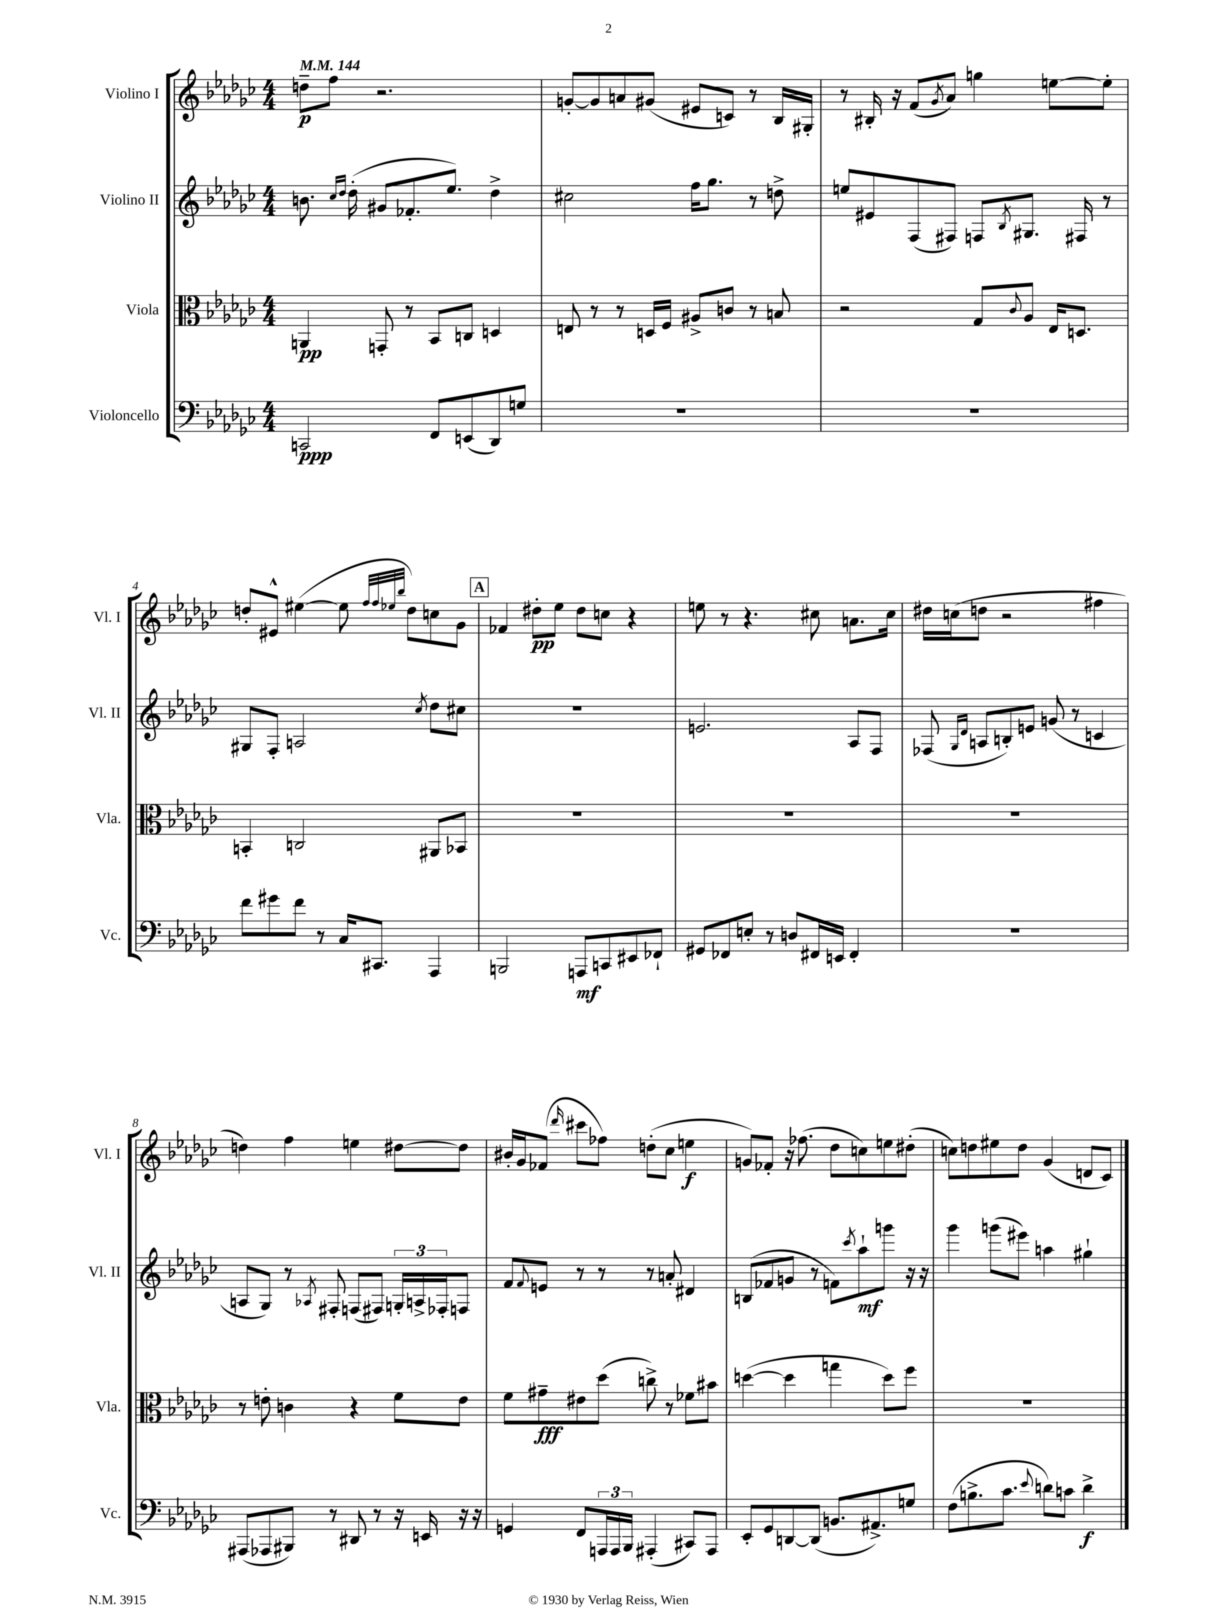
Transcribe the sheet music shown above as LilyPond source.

<<
\new StaffGroup <<
\new Staff = "s0" \with { instrumentName = "Violino I" shortInstrumentName = "Vl. I" } {
    \clef treble \key ges \major \numericTimeSignature \time 4/4 \tempo 4 = 144
    d''8--\p f''8 r2. |
    g'8~-. g'8 a'8 gis'8( eis'8 c'8) r8 bes16 gis16-. |
    r8 bis16-. r16 f'8( \acciaccatura { ges'8 } aes'8) g''4 e''8~ e''8-. |
    d''8-. eis'8-^ eis''4~( eis''8 \grace { f''32 f''32 ees''32 bes''32 } d''8) c''8 ges'8 |
    \mark \markup { \box "A" } fes'4 dis''8-.\pp ees''8 dis''8 c''8 r4 |
    e''8 r8 r4. cis''8 a'8. cis''16 |
    dis''16 c''16( d''8 r2 fis''4 |
    d''4) f''4 e''4 dis''8~ dis''8 |
    bis'16-. ges'16 fes'8( \grace { des'''16 } cis'''8 fes''8) d''8-.( ces''8 e''4\f |
    g'8) fes'8-. r16 fes''8.( des''8 c''8) e''8 dis''8-.( |
    c''8) d''8 eis''8 d''8 ges'4( d'8 ces'8) \bar "|." |
}
\new Staff = "s1" \with { instrumentName = "Violino II" shortInstrumentName = "Vl. II" } {
    \clef treble \key ges \major \numericTimeSignature \time 4/4
    b'8. \grace { ces''16 des''16 } des''16-.( gis'8 fes'8.-. ees''8.) des''4-> |
    cis''2 f''16 ges''8. r8 d''8-> |
    e''8 eis'8 f8( fis8) f8 \acciaccatura { bes8 } gis8. fis16 r8 |
    gis8 f8-. a2 \acciaccatura { ces''8 } des''8 cis''8 |
    \mark \markup { \box "A" } R1 |
    e'2. aes8 f8 |
    fes8( \grace { ges16 des'16 } a8 b8-.) e'8 g'8( r8 c'4 |
    a8 ges8) r8 \acciaccatura { aes8 } fis8-. f8( fis8) \tuplet 3/2 { g16-. a16-> fes16-. } f8 |
    f'8 \appoggiatura { f'8 } e'8 r8 r8 r8 a'8-. dis'4 |
    b8( fes'8 g'8 r8 f'8) \acciaccatura { ces'''8 } aes''8-!\mf g'''8 r16 r16 |
    ges'''4 g'''8( eis'''8) a''4 gis''4-! \bar "|." |
}
\new Staff = "s2" \with { instrumentName = "Viola" shortInstrumentName = "Vla." } {
    \clef alto \key ges \major \numericTimeSignature \time 4/4
    a,4\pp g,8-. r8 bes,8 c8 d4 |
    e8 r8 r8 d16 f16 ais8-> c'8 r8 b8 |
    r2 ges8 \appoggiatura { ces'8 } aes8 ees16 d8. |
    b,4-. c2 ais,8 bes,8 |
    \mark \markup { \box "A" } R1 |
    R1 |
    R1 |
    r8 e'8-. c'4 r4 f'8 e'8 |
    f'8 gis'8--\fff eis'8 des''8( c''8->) r8 fes'8 bis'8 |
    d''4~( d''4 g''4 d''8) f''8 |
    R1 \bar "|." |
}
\new Staff = "s3" \with { instrumentName = "Violoncello" shortInstrumentName = "Vc." } {
    \clef bass \key ges \major \numericTimeSignature \time 4/4
    c,2\ppp f,8 e,8( des,8) g8 |
    R1 |
    R1 |
    f'8 gis'8 f'8 r8 ces16 cis,8. aes,,4 |
    \mark \markup { \box "A" } b,,2 a,,8\mf c,8 eis,8 fes,8-! |
    gis,8 fes,8 e8-. r8 d8 fis,16 e,16 fis,4-. |
    R1 |
    ais,,8( aes,,8 bis,,8) r8 dis,8 r8 r16 e,16 r16 r16 |
    g,4 f,8 \tuplet 3/2 { a,,16 a,,16 bes,,16 } ais,,4-.( cis,8) ais,,8 |
    ees,8-. ges,8 d,8~ d,8( b,8. ais,8.->) g8 |
    f8( b8.-> ces'8. \appoggiatura { ees'8 } d'8) c'8 d'4->\f \bar "|." |
}
>>
>>
